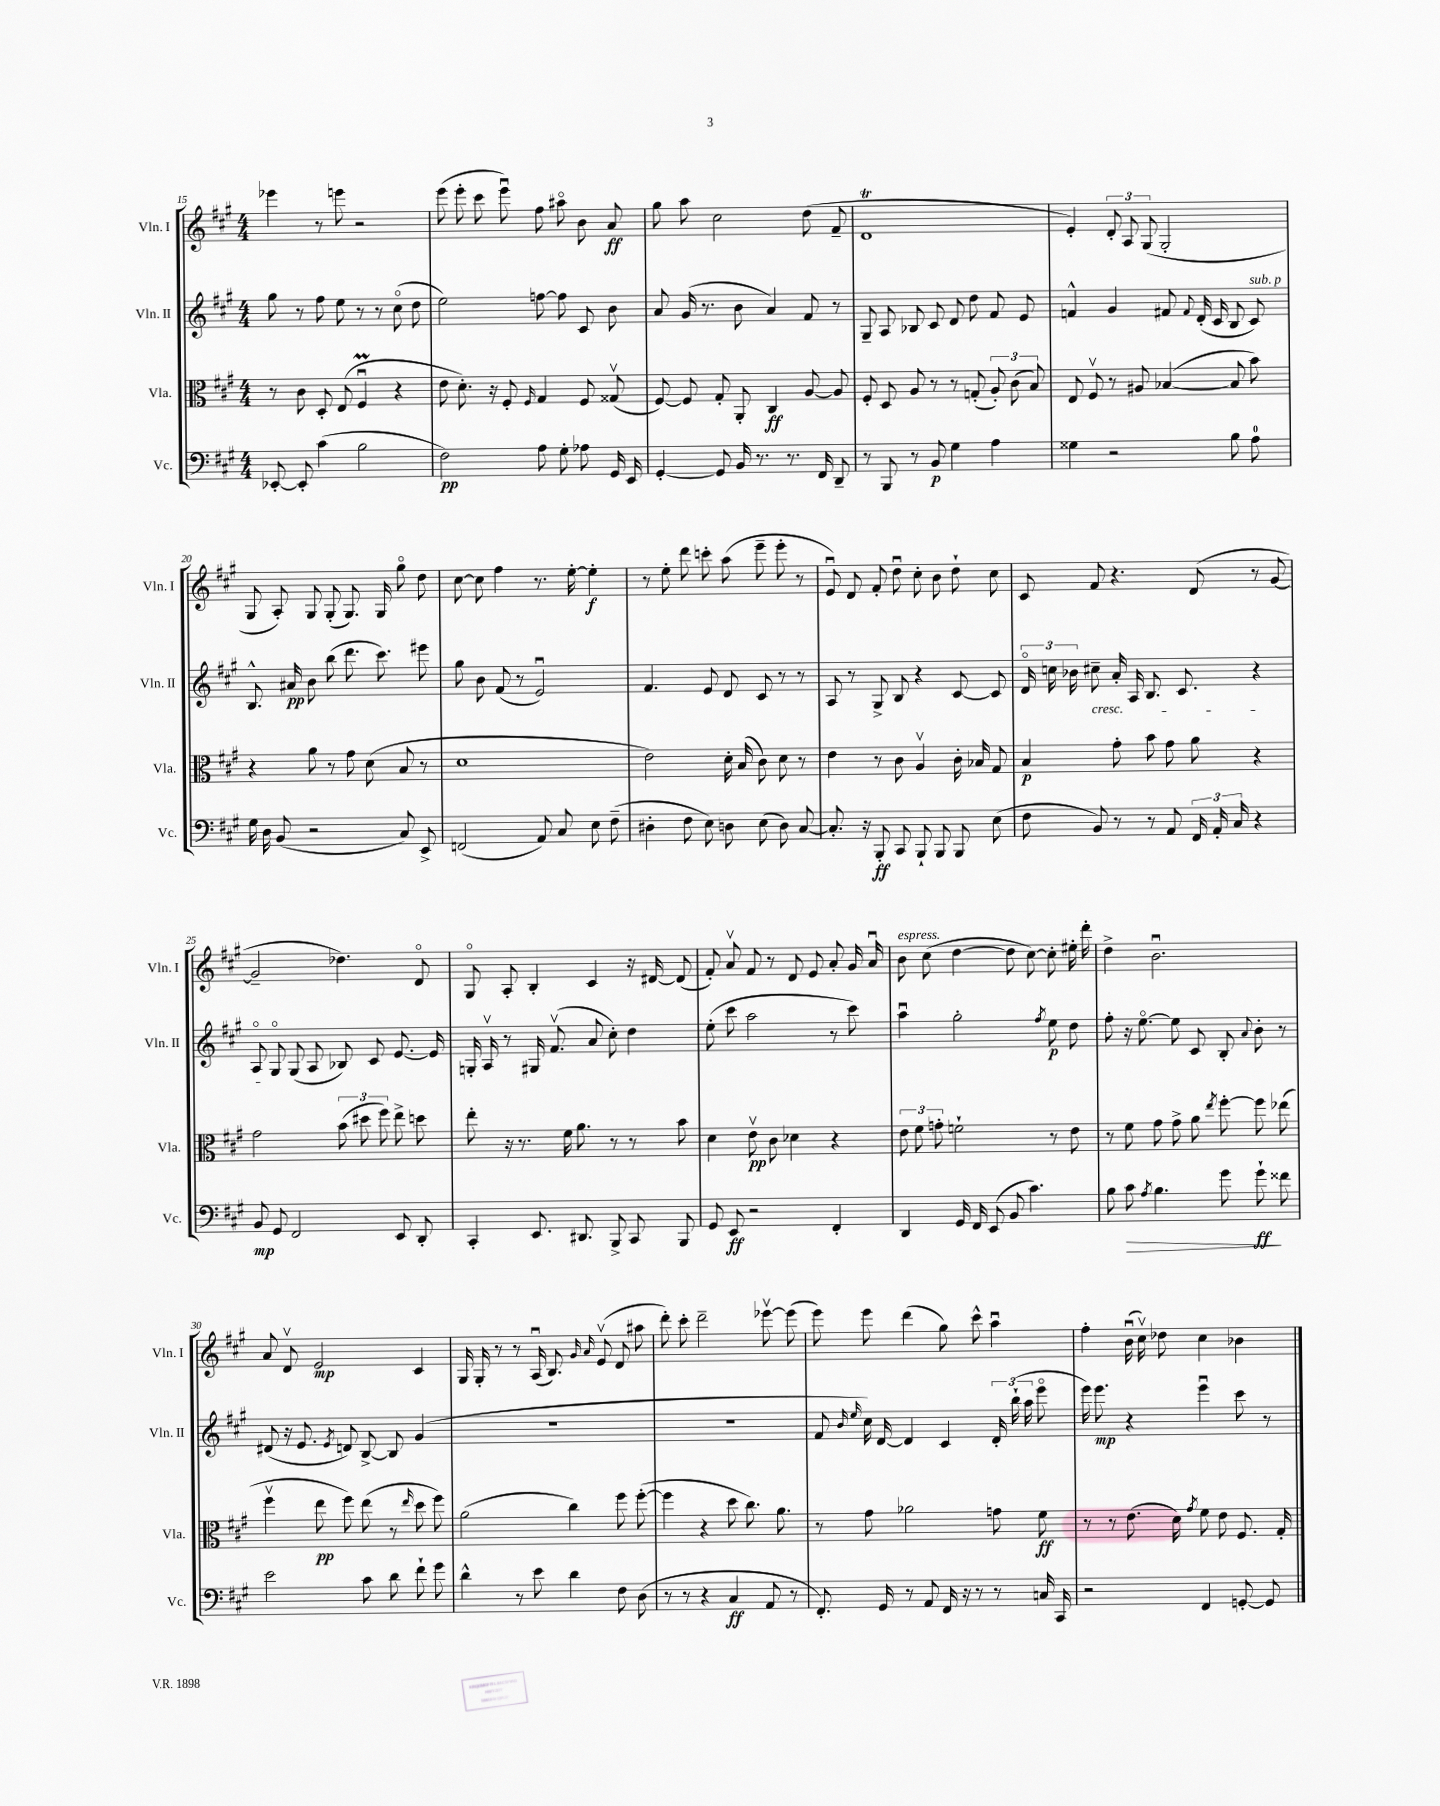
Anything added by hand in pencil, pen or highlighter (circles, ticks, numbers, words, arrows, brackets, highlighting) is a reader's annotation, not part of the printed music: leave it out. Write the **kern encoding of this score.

**kern	**kern	**kern	**kern
*staff4	*staff3	*staff2	*staff1
*clefF4	*clefC3	*clefG2	*clefG2
*k[f#c#g#]	*k[f#c#g#]	*k[f#c#g#]	*k[f#c#g#]
*M4/4	*M4/4	*M4/4	*M4/4
[8EE-'	8r	8gg#	4eee-
8EE-']	8c#	8r	.
(4c#	8D'	8ff#	8r
.	(8E	8ee	8eee
2B	4F#u	8r	2r
.	.	8r	.
.	4r	(8cc#o	.
.	.	8dd	.
=	=	=	=
2F#)	8e	2ee)	(8eee
.	8.d')	.	8eee'
.	.	.	8ccc#
.	16r	.	.
.	8F#'	.	8eeeu)
.	16qqF#	.	.
8A	4G#	[8ff	8ff#
8G#'	.	8ff]	8aa#o
8A-	8F#	8c#	8b
16GG#	(8G##v	8b	8a
16EE	.	.	.
=	=	=	=
[4GG#'	[8F#)	8a	8gg#
.	8F#]	(16g#	8aa
.	.	8.r	.
8GG#]	8G#'	.	2cc#
16BB	8AA'	8b	.
8.r	.	.	.
.	4C#	4a)	.
8.r	.	.	.
.	[8A	8f#	(8dd
16FF#	.	.	.
8DD~	8A]	8r	8f#~
=	=	=	=
8r	8F#'	8G#~	1d
8BBB	8D	8A	.
8r	8A	8B-	.
8BB	8r	8c#	.
4G#	8r	8d	.
.	(8G'	8dd	.
4A	12A')	8f#	.
.	(12c#	.	.
.	.	8e	.
.	12B)	.	.
=	=	=	=
4G##	8E	4f^^	4e')
.	8F#v	.	.
2r	8r	4g#	12d'
.	.	.	12A
.	8A#	.	.
.	.	.	(12G#
.	([4B-	8f#	2G#'
.	.	8qqf#	.
.	.	(16d'	.
.	.	16c#	.
8B	8B-]	8B	.
8A	8b)	8c#)	.
=	=	=	=
16G#	4r	8.B^^	8G#
16D	.	.	.
(8BB	.	.	8A')
.	.	16a#	.
2r	8a	8b	8G#
.	8r	(8bb	(8G#'
.	8g#	8.ddd	8.G#)
.	(8d	.	.
.	.	8.ccc#)	16G#
8C#)	8B	.	8gg#o
8EE^	8r	8eee#	8dd
=	=	=	=
(2FF	1d	8gg#	[8cc#
.	.	8b	8cc#]
.	.	(8f#	4ff#
.	.	8r	.
8AA)	.	2eu)	8.r
8C#	.	.	.
.	.	.	[16ee'
8E	.	.	4ee']
(8F#~	.	.	.
=	=	=	=
4D#'	2e)	4.f#	8r
.	.	.	8ee'
8F#	.	.	8ddd
8E)	.	8e	8ccc'
8D	16d'	8d	(8aa
.	(16B	.	.
(8E	8c#)	8c#	8eee~
8D)	8d	8r	8eee'
[8C#	8r	8r	8r
=	=	=	=
8.C#']	4e	8A	8eu)
.	.	8r	8d
16r	.	.	.
8BBB'	8r	8G#^	8f#'
8CC#	8c#	8B	8ddu
8BBB`	4Av	4r	8cc#'
8BBB	.	.	8b
8BBB	16c#'	[8c#	8dd`
.	16B-	.	.
(8E	8G#	8c#]	8cc#
=	=	=	=
8F#	4B	24do	8c#
.	.	24cc	.
.	.	24b-	.
8BB)	.	8cc#~	8f#
8r	8g#'	16a'	4.r
.	.	16A	.
8r	8b	8.B	.
8AA	8g#	.	.
.	.	8.c#	.
24FF#	8a	.	(8d
24AA'	.	.	.
24C#	.	.	.
4r	4r	4r	8r
.	.	.	[8g#
=	=	=	=
8BB	2g#	8Ao	2g#~]
8GG#	.	8G#o	.
2FF#	.	(8G#	.
.	.	8A	.
.	(12b	8B-)	4.dd-)
.	12dd#	.	.
.	.	8c#	.
.	12ff#)	.	.
8EE	8ee^	[8.e	.
8DD'	8dd	.	8do
.	.	16e]	.
=	=	=	=
4CC#'	8ee'	16G'	8G#o
.	.	16Av	.
.	16r	8r	8A'
.	8.r	.	.
8.EE	.	16G#	4B'
.	.	(8.f#v	.
.	16f#	.	.
8.DD#	8.a	.	.
.	.	8a	4c#
8BBB^	8r	8cc#')	.
8CC#	8r	4dd	16r
.	.	.	[16d#
8BBB	8b	.	(8d#]
=	=	=	=
8GG#	4d	(8ee'	8f#')
8EE	.	8ccc#	8av
2r	8ev	2aa	8f#
.	8c#	.	8r
.	4d-	.	8d
.	.	.	8e
4FF#'	4r	8r	8a'
.	.	8ccc#)	16g#
.	.	.	16au
=	=	=	=
4DD	12e	4aau	8b
.	12f#	.	.
.	.	.	(8cc#
.	12g'	.	.
16GG#	2f`	2gg#'	[4dd
16FF#	.	.	.
(8EE	.	.	.
8BB	.	.	8dd]
4.c#)	.	.	[8cc#)
.	.	8qff#	.
.	8r	8ee	8cc#']
.	8e	8dd	16ee#'
.	.	.	16ddd'
=	=	=	=
8B	8r	8ff#'	4dd^
8c#	8f#	16r	.
.	.	[8.eeo	.
8qA	.	.	.
4.B	8g#	.	2.bu
.	8g#^	8ee]	.
.	8a	8c#	.
.	8qee	.	.
8g#	[8ff#'	8B'	.
.	.	8qqa	.
8g#`	8ff#]	8b'	.
8f##	(8ee-	8r	.
=	=	=	=
2e	4ff#v	(8d#	8a
.	.	16r	8dv
.	.	8.e	.
.	8ee	.	2e
.	.	8qe	.
.	8ff#)	8d)	.
8c#	(8ee	[8B^	.
8d	8r	8B]	.
.	16qqee	.	.
8f#`	8dd	(4g#	4c#
8g#	8ff#)	.	.
=	=	=	=
4d^^	(2a	1r	16G#
.	.	.	16G#'
.	.	.	8r
8r	.	.	8r
8e	.	.	(16Au
.	.	.	8.B)
4d	4cc#)	.	.
.	.	.	16qqg#
.	.	.	16qqa
.	.	.	(8ev
8F#	8ff#	.	8d
(8D	([8ff#'	.	8aa#
=	=	=	=
8r	4ff#]	1r	8ddd')
8r	.	.	8ccc#'
4r	4r	.	2ddd~
4C#	8dd	.	.
.	8.cc#)	.	.
8AA	.	.	[8eee-v
.	8.a	.	.
8r	.	.	(8eee-]
=	=	=	=
8.FF#')	8r	8f#	8eee)
.	.	16qqb	.
.	.	16qqee	.
.	8g#	16cc#)	8eee
16GG#	.	[16d	.
8r	2a-	4d]	(4ddd
8AA	.	.	.
16FF#	.	4c#	8gg#)
16r	.	.	.
8r	.	.	8ccc#^^
8r	8g	24d'	4aau
.	.	(24bb`	.
.	.	24aa	.
16C	8f#	8eeeo	.
16CC#	.	.	.
=	=	=	=
2r	8r	16eee)	4ff#'
.	.	8.eee	.
.	8r	.	.
.	(8.e	4r	(16bu
.	.	.	16cc#v)
.	.	.	8dd-
.	16d)	.	.
.	8qg#	.	.
4FF#	8f#	4eeeu	4cc#
.	8e	.	.
[8GG'	8.F#	8ccc#	4b-
8GG]	.	8r	.
.	16G#'	.	.
==	==	==	==
*-	*-	*-	*-
